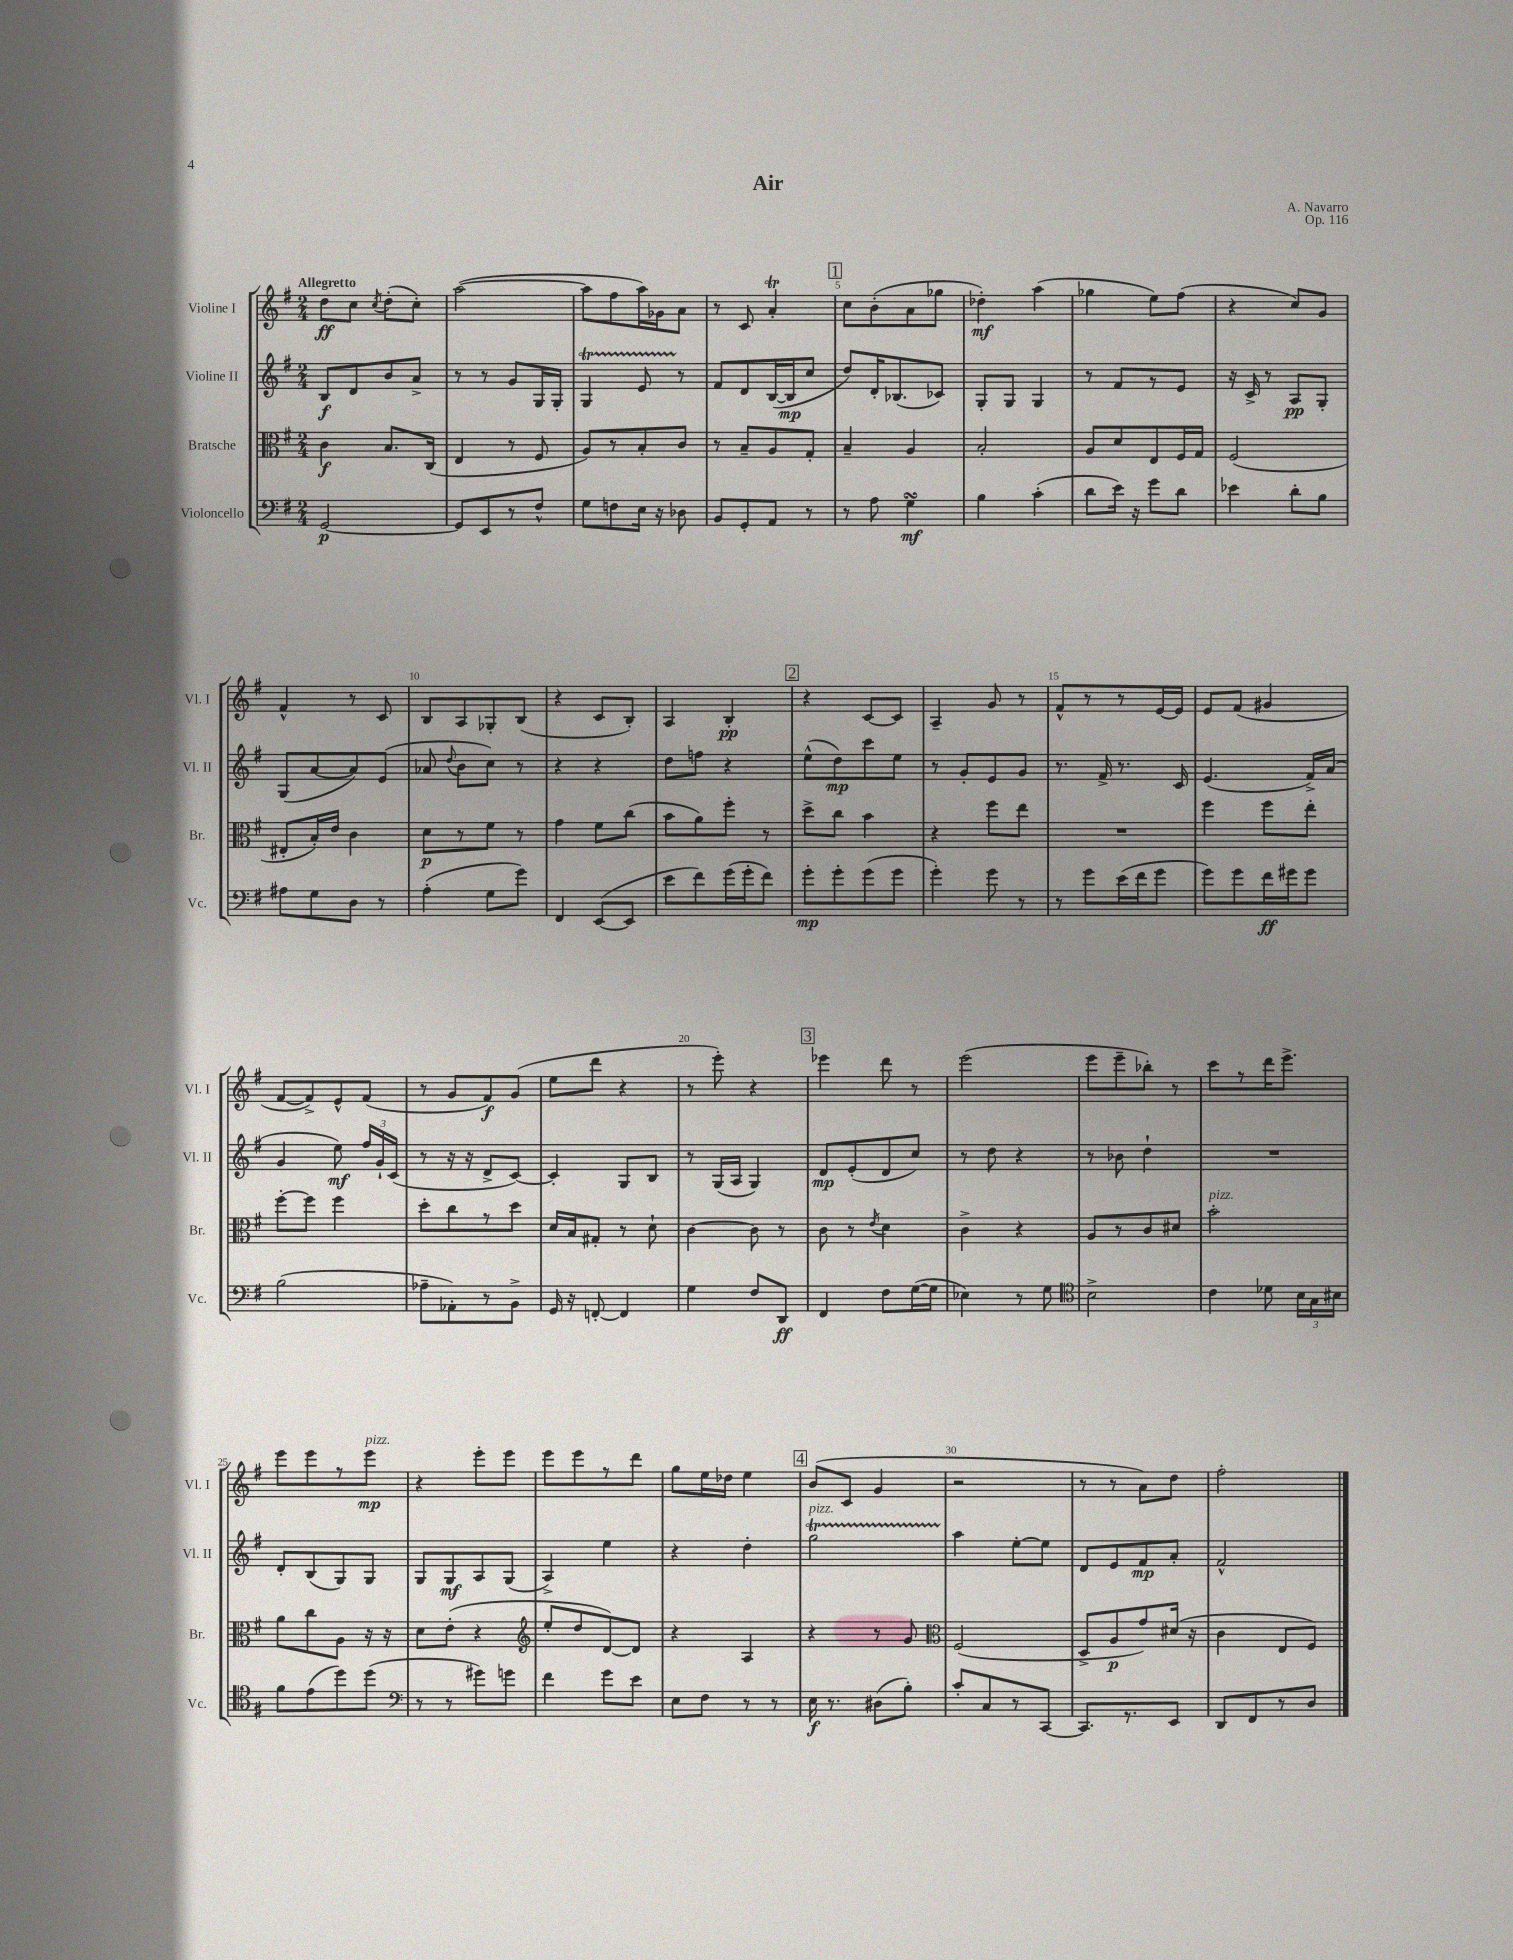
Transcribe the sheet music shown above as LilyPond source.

\header { title = "Air" composer = "A. Navarro" opus = "Op. 116" }
<<
\new StaffGroup <<
\new Staff = "s0" \with { instrumentName = "Violine I" shortInstrumentName = "Vl. I" } {
    \clef treble \key g \major \numericTimeSignature \time 2/4 \tempo "Allegretto"
    \autoBeamOff d''8[\ff c''8] \acciaccatura { c''8 } d''8[-.( c''8]-.) |
    a''2~( |
    a''8[ fis''8 a''16) ges'16 a'8] |
    r8 c'8 a'4-.\trill |
    \mark \markup { \box "1" } c''8[ b'8-.( a'8 ges''8] |
    des''4-.\mf) a''4( |
    ges''4 e''8[) fis''8]( |
    r4 c''8[) g'8] |
    fis'4-^ r8 c'8 |
    b8[ a8 ges8-. b8]( |
    r4 c'8[ b8]-.) |
    a4 b4-.\pp |
    \mark \markup { \box "2" } r4 c'8[~ c'8] |
    a4-- g'8 r8 |
    fis'8[-^ r8 r8 e'16~ e'16] |
    e'8[ fis'8]( gis'4 |
    fis'8[~ fis'8->) e'8-^ fis'8]( |
    r8 g'8[ fis'8\f) g'8]( |
    e''8[ d'''8] r4 |
    r8 e'''8-.) r4 |
    \mark \markup { \box "3" } ees'''4 d'''8 r8 |
    e'''2( |
    e'''8[ e'''8-- bes''8]-.) r8 |
    c'''8[ r8 d'''16 e'''8.]-> |
    e'''8[ e'''8 r8 e'''8]\mp^\markup { \italic "pizz." } |
    r4 e'''8[-. e'''8] |
    e'''8[ e'''8 r8 d'''8] |
    g''8[ e''16 des''16] e''4 |
    \mark \markup { \box "4" } b'8[( c'8] g'4 |
    r2 |
    r8 r8 a'8[) d''8] |
    fis''2-. \bar "|." |
}
\new Staff = "s1" \with { instrumentName = "Violine II" shortInstrumentName = "Vl. II" } {
    \clef treble \key g \major \numericTimeSignature \time 2/4
    \autoBeamOff b8[\f d'8 b'8 a'8]-> |
    r8 r8 g'8[ g16 g16]-. |
    g4\startTrillSpan e'8 r8\stopTrillSpan |
    fis'8[ d'8 b16~( b16\mp c''8] |
    \mark \markup { \box "1" } d''8[) d'16-. bes8.( ces'8]) |
    g8[-. g8] g4 |
    r8 fis'8[ r8 e'8] |
    r16 c'16-> r8 a8[\pp g8]-. |
    g8[( a'8~ a'8) e'8]( |
    aes'8 \appoggiatura { d''8 } b'8[ c''8]) r8 |
    r4 r4 |
    d''8[ f''8] r4 |
    \mark \markup { \box "2" } e''8[-^( d''8\mp) c'''8 e''8] |
    r8 g'8[-. e'8 g'8] |
    r8. fis'16-> r8. c'16 |
    e'4.( fis'16[->) a'16]( |
    g'4 e''8\mf) \tuplet 3/2 { fis''16[ g'16-! c'16]( } |
    r8 r16 r16 d'8[-> c'8]~) |
    c'4-. g8[ b8] |
    r8 g16[( a16] g4) |
    \mark \markup { \box "3" } d'8[\mp e'8-.( d'8 c''8]) |
    r8 d''8 r4 |
    r8 bes'8 d''4-! |
    R2 |
    d'8[-. b8( g8) g8] |
    g8[ g8\mf a8 g8]( |
    a4->) e''4 |
    r4 d''4-. |
    \mark \markup { \box "4" } g''2\startTrillSpan^\markup { \italic "pizz." } |
    a''4\stopTrillSpan e''8[~-. e''8] |
    d'8[ e'8 fis'8\mp a'8]-. |
    fis'2-^ \bar "|." |
}
\new Staff = "s2" \with { instrumentName = "Bratsche" shortInstrumentName = "Br." } {
    \clef alto \key g \major \numericTimeSignature \time 2/4
    \autoBeamOff c'4\f b8.[ c16]( |
    e4 r8 fis8 |
    a8[) r8 b8-. c'8] |
    r8 b8[-- a8 g8]-. |
    \mark \markup { \box "1" } b4-- a4 |
    b2-. |
    a8[ d'8 e8 fis16 g16] |
    fis2( |
    eis8[-. b16-.) e'16] c'4 |
    d'8[\p r8 fis'8] r8 |
    g'4 fis'8[ c''8]( |
    b'8[ a'8) fis''8]-. r8 |
    \mark \markup { \box "2" } d''8[-> c''8] b'4 |
    r4 fis''8[ e''8] |
    R2 |
    fis''4 fis''8[ e''8]-. |
    fis''8[~-. fis''8] fis''4 |
    d''8[-. c''8 r8 d''8] |
    d'16[ b16 gis8]-. r8 d'8-! |
    c'4~ c'8 r8 |
    \mark \markup { \box "3" } c'8 r8 \acciaccatura { e'8 } d'4 |
    c'4-> r4 |
    a8[ r8 c'8 dis'8] |
    b'2-.^\markup { \italic "pizz." } |
    a'8[ c''8 a8] r16 r16 |
    d'8[ e'8]-.( r4 |
    \clef treble e''8[-. d''8 d'8~) d'8] |
    r4 a4 |
    \mark \markup { \box "4" } r4 r8 g'8 |
    \clef alto fis2( |
    d8[-> a8\p g'8) dis'16]( r16 |
    c'4 e8[ fis8]) \bar "|." |
}
\new Staff = "s3" \with { instrumentName = "Violoncello" shortInstrumentName = "Vc." } {
    \clef bass \key g \major \numericTimeSignature \time 2/4
    \autoBeamOff g,2~\p |
    g,8[ e,8 r8 fis8]-^ |
    g8[ f8 e16] r16 des8 |
    b,8[ g,8-. a,8] r8 |
    \mark \markup { \box "1" } r8 a8 g4\turn\mf |
    b4 c'4-.( |
    d'8[ e'16]) r16 g'8[ d'8] |
    ees'4 d'8[-. b8] |
    ais8[ g8 d8] r8 |
    a4-.( g8[ g'8]) |
    fis,4 e,8[~( e,8] |
    e'8[ fis'8) g'16( g'16-. fis'8]) |
    \mark \markup { \box "2" } g'8[-.\mp g'8-. g'8( g'8] |
    g'4-.) g'8 r8 |
    r8 g'8[ e'16( fis'16 g'8] |
    g'8[) g'8 fis'16\ff gis'16 gis'8] |
    b2( |
    aes8[-- aes,8-.) r8 b,8]-> |
    g,16 r16 f,8~-. f,4 |
    g4 fis8[ d,8]\ff |
    \mark \markup { \box "3" } fis,4 fis8[ g16~( g16] |
    ees4) r8 g8 |
    \clef tenor b2-> |
    c'4 des'8 \tuplet 3/2 { b16[ g16 bis16] } |
    fis'8[ e'8( d''8) d''8]( |
    \clef bass r8 r8 gis'8[) g'8] |
    fis'4 g'8[ e'8] |
    e8[ fis8] r8 r8 |
    \mark \markup { \box "4" } e16\f r8. dis8[( b8]-.) |
    c'8[-. c8 r8 c,8]~ |
    c,8.[ r8. e,8] |
    d,8[ fis,8 r8 d8] \bar "|." |
}
>>
>>
\layout { \context { \Score \override BarNumber.break-visibility = ##(#f #t #t) barNumberVisibility = #(every-nth-bar-number-visible 5) } }
